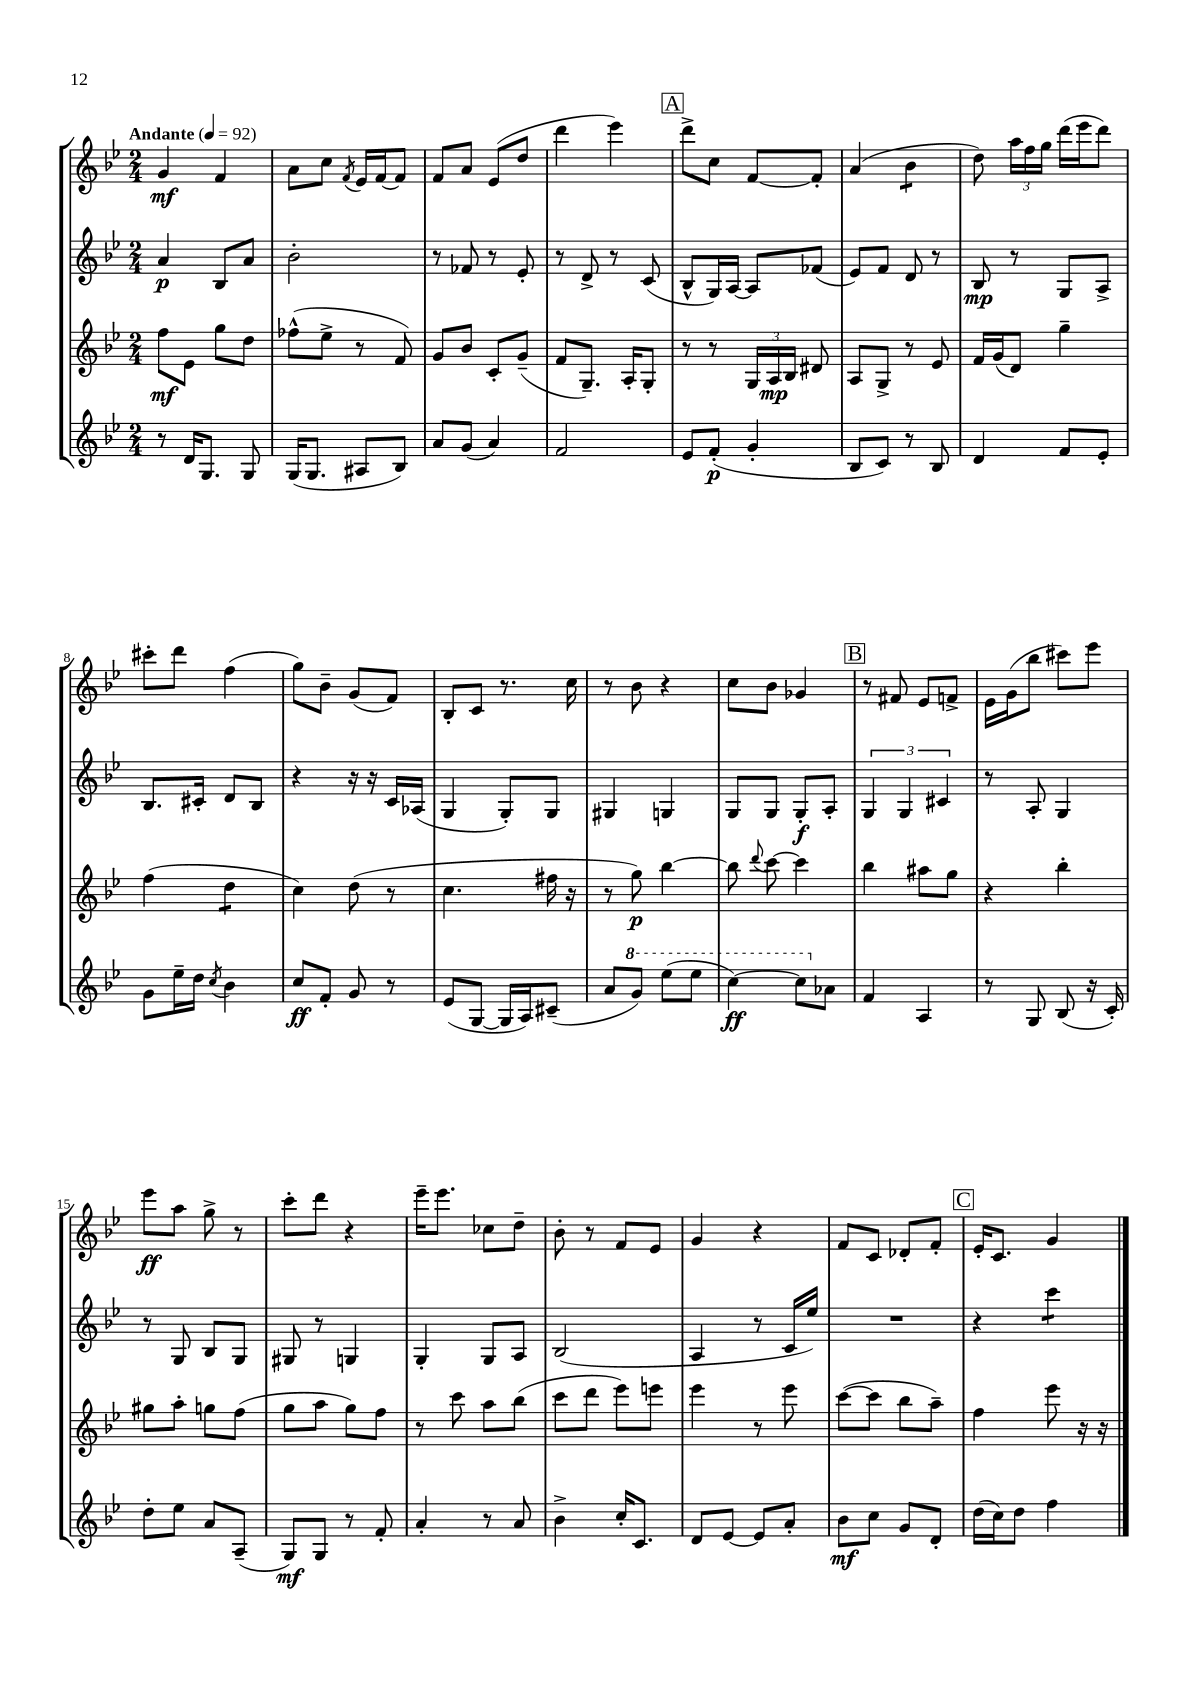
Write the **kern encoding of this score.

**kern	**kern	**kern	**kern
*staff4	*staff3	*staff2	*staff1
*clefG2	*clefG2	*clefG2	*clefG2
*k[b-e-]	*k[b-e-]	*k[b-e-]	*k[b-e-]
*M2/4	*M2/4	*M2/4	*M2/4
*MM92	*MM92	*MM92	*MM92
8r	8ff	4a	4g
16d	8e-	.	.
8.G	.	.	.
.	8gg	8B-	4f
8G	8dd	8a	.
=	=	=	=
(16G	(8ff-^^	2b-'	8a
8.G	.	.	.
.	8ee-^	.	8cc
.	.	.	8qf
8A#	8r	.	16e-
.	.	.	[16f
8B-)	8f)	.	8f]
=	=	=	=
8a	8g	8r	8f
(8g	8b-	8f-	8a
4a)	8c'	8r	(8e-
.	(8g~	8e-'	8dd
=	=	=	=
2f	8f	8r	4ddd
.	8.G~)	8d^	.
.	.	8r	4eee-)
.	16A'	.	.
.	8G'	(8c	.
=	=	=	=
8e-	8r	8B-^^	8ddd^
(8f'	8r	16G)	8cc
.	.	[16A	.
4g'	24G	8A]	[8f
.	24A	.	.
.	24B-	.	.
.	8d#	(8f-	8f']
=	=	=	=
8B-	8A	8e-)	(4a
8c)	8G^	8f	.
8r	8r	8d	4b-
8B-	8e-	8r	.
=	=	=	=
4d	16f	8B-	8dd)
.	(16g	.	.
.	8d)	8r	24aa
.	.	.	24ff
.	.	.	24gg
8f	4gg~	8G	(16ddd
.	.	.	16eee-
8e-'	.	8A^	8ddd)
=	=	=	=
8g	(4ff	8.B-	8ccc#'
16ee-~	.	.	8ddd
16dd	.	16c#'	.
8qcc	.	.	.
4b-	4dd	8d	(4ff
.	.	8B-	.
=	=	=	=
8cc	4cc)	4r	8gg)
8f'	.	.	8b-~
8g	(8dd	16r	(8g
.	.	16r	.
8r	8r	16c	8f)
.	.	(16A-	.
=	=	=	=
(8e-	4.cc	4G	8B-'
[8G	.	.	8c
16G]	.	8G')	8.r
16A)	.	.	.
(8c#~	16ff#	8G	.
.	16r	.	16cc
=	=	=	=
8a	8r	4G#	8r
8gg)	8gg)	.	8b-
(8eee-	[4bb-	4G	4r
8eee-	.	.	.
=	=	=	=
[4ccc)	8bb-]	8G	8cc
.	8qqddd	.	.
.	[8ccc	8G	8b-
8ccc]	4ccc]	8G'	4g-
8a-	.	8A'	.
=	=	=	=
4f	4bb-	6G	8r
.	.	.	8f#
.	.	6G	.
4A	8aa#	.	8e-
.	.	6c#	.
.	8gg	.	8f^
=	=	=	=
8r	4r	8r	16e-
.	.	.	(16g
8G	.	8A'	8bb-
(8B-	4bb-'	4G	8ccc#)
16r	.	.	8eee-
16c')	.	.	.
=	=	=	=
8dd'	8gg#	8r	8eee-
8ee-	8aa'	8G	8aa
8a	8gg	8B-	8gg^
(8A~	(8ff	8G	8r
=	=	=	=
8G)	8gg	8G#	8ccc'
8G	8aa	8r	8ddd
8r	8gg)	4G	4r
8f'	8ff	.	.
=	=	=	=
4a'	8r	4G'	16eee-~
.	.	.	8.eee-
.	8ccc	.	.
8r	8aa	8G	8cc-
8a	(8bb-	8A	8dd~
=	=	=	=
4b-^	8ccc	(2B-	8b-'
.	8ddd	.	8r
16cc'	8eee-)	.	8f
8.c	.	.	.
.	8eee	.	8e-
=	=	=	=
8d	4eee-	4A	4g
[8e-	.	.	.
8e-]	8r	8r	4r
8a'	8eee-	16c	.
.	.	16ee-)	.
=	=	=	=
8b-	([8ccc	2r	8f
8cc	8ccc]	.	8c
8g	8bb-	.	8d-'
8d'	8aa~)	.	8f'
=	=	=	=
(16dd	4ff	4r	16e-'
16cc)	.	.	8.c
8dd	.	.	.
4ff	8eee-	4ccc	4g
.	16r	.	.
.	16r	.	.
==	==	==	==
*-	*-	*-	*-
